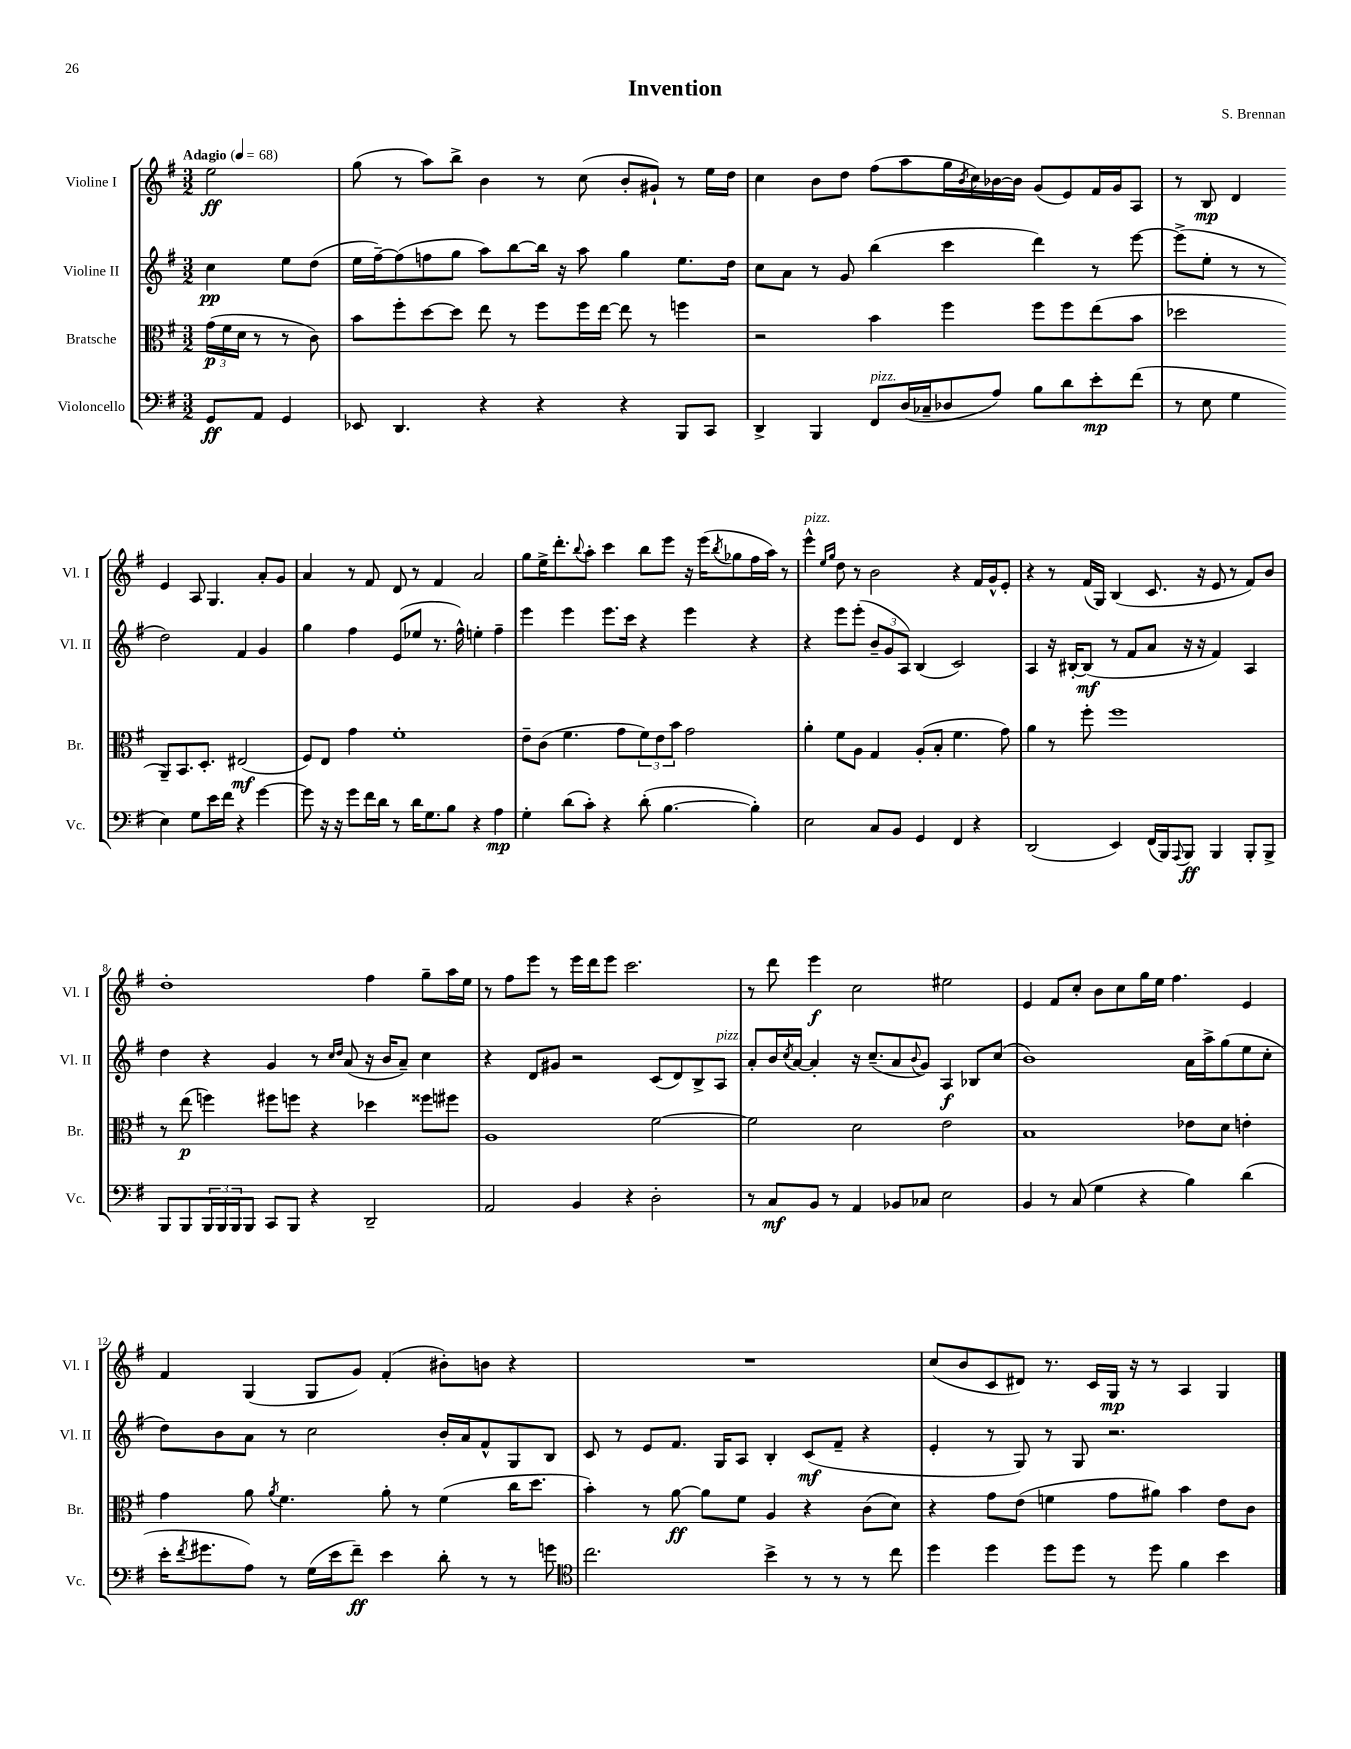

**kern	**dynam	**kern	**dynam	**kern	**dynam	**kern	**dynam
*part4	*part4	*part3	*part3	*part2	*part2	*part1	*part1
*staff4	*staff4	*staff3	*staff3	*staff2	*staff2	*staff1	*staff1
*I"Violoncello	*	*I"Bratsche	*	*I"Violine II	*	*I"Violine I	*
*I'Vc.	*	*I'Br.	*	*I'Vl. II	*	*I'Vl. I	*
*clefF4	*	*clefC3	*	*clefG2	*	*clefG2	*
*k[f#]	*	*k[f#]	*	*k[f#]	*	*k[f#]	*
*M3/2	*	*M3/2	*	*M3/2	*	*M3/2	*
*MM68	*	*MM68	*	*MM68	*	*MM68	*
=	=	=	=	=	=	=	=
!	!	!	!	!	!	!LO:TX:a:B:t=Adagio	!
8GG/L	ff	(24g\LL	p	4cc\	pp	2ee\	ff
.	.	24f#\	.	.	.	.	.
.	.	24d\JJ	.	.	.	.	.
8AA/J	.	8r	.	.	.	.	.
4GG/	.	8r	.	8ee\L	.	.	.
.	.	8c\)	.	(8dd\J	.	.	.
=1	=1	=1	=1	=1	=1	=1	=1
8EE-X/	.	8b\L	.	16ee\LL	.	(8gg\	.
.	.	.	.	[16ff#~\J)	.	.	.
4.DD/	.	8ff#'\	.	(8ff#\]	.	8r	.
.	.	[8dd\	.	8ffn\	.	8aa\L)	.
.	.	8dd\J]	.	8gg\J	.	8bb^\J	.
4r	.	8ee\	.	8aa\L)	.	4b\	.
.	.	8r	.	[8bb\	.	.	.
4r	.	8ff#\L	.	16bb\Jk]	.	8r	.
.	.	.	.	16r	.	.	.
.	.	16ff#\L	.	8aa\	.	(8cc\	.
.	.	[16ee\JJ	.	.	.	.	.
4r	.	8ee\]	.	4gg\	.	8b'/L	.
.	.	8r	.	.	.	8g#X`/J)	.
8BBB/L	.	4ffn\	.	8.ee\L	.	8r	.
8CC/J	.	.	.	.	.	16ee\LL	.
.	.	.	.	16dd\Jk	.	16dd\JJ	.
=2	=2	=2	=2	=2	=2	=2	=2
4DD^/	.	2r	.	8cc\L	.	4cc\	.
.	.	.	.	8a\J	.	.	.
4BBB/	.	.	.	8r	.	8b\L	.
.	.	.	.	8g/	.	8dd\J	.
!LO:TX:a:i:t=pizz.	!	!	!	!	!	!	!
8FF#/L	.	4b\	.	(4bb\	.	(8ff#\L	.
(16D/L	.	.	.	.	.	8aa\	.
16C-X~/J	.	.	.	.	.	.	.
8D-X/	.	4ff#\	.	4ccc\	.	16gg\L	.
.	.	.	.	.	.	8qb/	.
.	.	.	.	.	.	16cc\)	.
8A/J)	.	.	.	.	.	[16b-X\	.
.	.	.	.	.	.	16b-\JJ]	.
8B\L	.	8ff#\L	.	4ddd\)	.	(8g/L	.
8d\	.	8ff#\	.	.	.	8e/)	.
8e'\	mp	(8ee\	.	8r	.	16f#/L	.
.	.	.	.	.	.	16g/J	.
(8f#\J	.	8b\J	.	[8eee\	.	8A/J	.
=3	=3	=3	=3	=3	=3	=3	=3
8r	.	2dd-X\	.	(8eee^\L]	.	8r	.
8E\	.	.	.	8ee'\J	.	8B/	mp
4G\	.	.	.	8r	.	4d/	.
.	.	.	.	8r	.	.	.
4E\)	.	8AA~/L)	.	2dd\)	.	4e/	.
.	.	8.BB/	.	.	.	.	.
8G\L	.	.	.	.	.	8A/	.
.	.	8.D'/J	.	.	.	.	.
16e\L	.	.	.	.	.	4.G/	.
16f#\JJ	.	.	.	.	.	.	.
4r	.	(2E#X/	mf	4f#/	.	.	.
[4g\	.	.	.	4g/	.	8a'/L	.
.	.	.	.	.	.	8g/J	.
!!LO:LB:g=z
=4	=4	=4	=4	=4	=4	=4	=4
8g\]	.	8F#/L)	.	4gg\	.	4a/	.
16r	.	8E/J	.	.	.	.	.
16r	.	.	.	.	.	.	.
8g\L	.	4g\	.	4ff#\	.	8r	.
16f#\L	.	.	.	.	.	8f#/	.
16d\JJ	.	.	.	.	.	.	.
8r	.	1f#'	.	(8e/L	.	8d/	.
16d\KL	.	.	.	8ee-X/J	.	8r	.
8.G\	.	.	.	.	.	.	.
.	.	.	.	8.r	.	4f#/	.
8B\J	.	.	.	.	.	.	.
.	.	.	.	16ff#^^\)	.	.	.
4r	.	.	.	4een'\	.	2a/	.
4A\	mp	.	.	4ff#~\	.	.	.
=5	=5	=5	=5	=5	=5	=5	=5
4G'\	.	8e~\L	.	4eee\	.	8gg\L	.
.	.	(8c\J	.	.	.	16ee^\K	.
.	.	.	.	.	.	8.ddd'\	.
(8d\L	.	4.f#\	.	4eee\	.	.	.
.	.	.	.	.	.	8qqbb/	.
8c'\J)	.	.	.	.	.	8aa'\J	.
4r	.	.	.	8.eee\L	.	4ccc\	.
.	.	8g\L	.	.	.	.	.
.	.	.	.	16ccc\Jk	.	.	.
(8d'\	.	12f#\)	.	4r	.	8bb\L	.
.	.	12e\	.	.	.	.	.
[4.B\	.	.	.	.	.	8eee\J	.
.	.	12b\J	.	.	.	.	.
.	.	2g\	.	4eee\	.	16r	.
.	.	.	.	.	.	(16eee\KL	.
.	.	.	.	.	.	8qbb/	.
.	.	.	.	.	.	8gg-X\	.
4B'\])	.	.	.	4r	.	16ff#\L	.
.	.	.	.	.	.	16aa\JJ)	.
.	.	.	.	.	.	8r	.
=6	=6	=6	=6	=6	=6	=6	=6
!	!	!	!	!	!	!LO:TX:a:i:t=pizz.	!
2E\	.	4a'\	.	4r	.	4eee^^\	.
.	.	.	.	.	.	16qqee/LL	.
.	.	.	.	.	.	16qqgg/JJ	.
.	.	8f#\L	.	8eee\L	.	8dd\	.
.	.	8A\J	.	(8eee'\J	.	8r	.
8C/L	.	4G/	.	12b~/L	.	2b\	.
.	.	.	.	12g/	.	.	.
8BB/J	.	.	.	.	.	.	.
.	.	.	.	12A/J)	.	.	.
4GG/	.	(8A'/L	.	(4B/	.	.	.
.	.	8B'/J	.	.	.	.	.
4FF#/	.	4.f#\	.	2c/)	.	4r	.
4r	.	.	.	.	.	16f#/LL	.
.	.	.	.	.	.	16g^^/J	.
.	.	8g\)	.	.	.	8e'/J	.
=7	=7	=7	=7	=7	=7	=7	=7
(2DD/	.	4a\	.	4A/	.	4r	.
.	.	8r	.	16r	.	8r	.
.	.	.	.	[16B#X'/KL	.	.	.
.	.	8ff#'\	.	(8B#/J]	mf	(16f#/LL	.
.	.	.	.	.	.	16G/JJ)	.
4EE/)	.	1ff#	.	8r	.	(4B/	.
.	.	.	.	8f#/L	.	.	.
(16FF#/LL	.	.	.	8a/J	.	8.c/	.
16BBB/J)	.	.	.	.	.	.	.
8qqAAA/	.	.	.	.	.	.	.
8BBB/J	ff	.	.	16r	.	.	.
.	.	.	.	16r	.	16r	.
4BBB/	.	.	.	4f#/)	.	8e/	.
.	.	.	.	.	.	8r	.
8BBB'/L	.	.	.	4A/	.	8f#/L)	.
8BBB^/J	.	.	.	.	.	8b/J	.
!!LO:LB:g=z
=8	=8	=8	=8	=8	=8	=8	=8
8BBB/L	.	8r	.	4dd\	.	1dd'	.
8BBB/	.	(8ee\	p	.	.	.	.
24BBB/L	.	4ffn\)	.	4r	.	.	.
24BBB/	.	.	.	.	.	.	.
24BBB/J	.	.	.	.	.	.	.
8BBB/J	.	.	.	.	.	.	.
8CC/L	.	8ff#X\L	.	4g/	.	.	.
8BBB/J	.	8ffn\J	.	.	.	.	.
4r	.	4r	.	8r	.	.	.
.	.	.	.	16qqcc/LL	.	.	.
.	.	.	.	16qqdd/JJ	.	.	.
.	.	.	.	(8a/	.	.	.
2DD~/	.	4dd-X\	.	16r	.	4ff#\	.
.	.	.	.	16b/KL	.	.	.
.	.	.	.	8a~/J)	.	.	.
.	.	8ff##X\L	.	4cc\	.	8gg~\L	.
.	.	8ff#X\J	.	.	.	16aa\L	.
.	.	.	.	.	.	16ee\JJ	.
=9	=9	=9	=9	=9	=9	=9	=9
2AA/	.	1A	.	4r	.	8r	.
.	.	.	.	.	.	8ff#\L	.
.	.	.	.	8d/L	.	8eee\J	.
.	.	.	.	8g#X/J	.	8r	.
4BB/	.	.	.	2r	.	16eee\LL	.
.	.	.	.	.	.	16ddd\J	.
.	.	.	.	.	.	8eee\J	.
4r	.	.	.	.	.	2.ccc\	.
2D'\	.	[2f#\	.	(8c/L	.	.	.
.	.	.	.	8d/)	.	.	.
.	.	.	.	8B^/	.	.	.
!	!	!	!	!LO:TX:a:i:t=pizz.	!	!	!
.	.	.	.	8A/J	.	.	.
=10	=10	=10	=10	=10	=10	=10	=10
8r	.	2f#\]	.	8a'/L	.	8r	.
8C/L	mf	.	.	16b/L	.	8ddd\	.
.	.	.	.	8qcc/	.	.	.
.	.	.	.	[16a/JJ	.	.	.
8BB/J	.	.	.	4a'/]	.	4eee\	f
8r	.	.	.	.	.	.	.
4AA/	.	2d\	.	16r	.	2cc\	.
.	.	.	.	(8.cc~/L	.	.	.
8BB-X/L	.	.	.	8a/	.	.	.
.	.	.	.	8qqb/	.	.	.
8C-X/J	.	.	.	8g/J)	.	.	.
2E\	.	2e\	.	4A/	f	2ee#X\	.
.	.	.	.	8B-X/L	.	.	.
.	.	.	.	(8cc/J	.	.	.
=11	=11	=11	=11	=11	=11	=11	=11
4BB/	.	1B	.	1b)	.	4e/	.
8r	.	.	.	.	.	8f#/L	.
(8C/	.	.	.	.	.	8cc'/J	.
4G\	.	.	.	.	.	8b\L	.
.	.	.	.	.	.	8cc\	.
4r	.	.	.	.	.	16gg\L	.
.	.	.	.	.	.	16ee\JJ	.
.	.	.	.	.	.	4.ff#\	.
4B\)	.	8e-X\L	.	16a\LL	.	.	.
.	.	.	.	16aa^\J	.	.	.
.	.	8d\J	.	(8gg\	.	.	.
(4d\	.	4en'\	.	8ee\	.	4e/	.
.	.	.	.	8cc'\J	.	.	.
!!LO:LB:g=z
=12	=12	=12	=12	=12	=12	=12	=12
16e'\KL	.	4g\	.	8dd\L)	.	4f#/	.
8qf#/	.	.	.	.	.	.	.
8.g#X\	.	.	.	.	.	.	.
.	.	.	.	8b\	.	.	.
8A\J)	.	8a\	.	8a\J	.	(4G/	.
.	.	8qa/	.	.	.	.	.
8r	.	4.f#\	.	8r	.	.	.
(16G\LL	.	.	.	2cc\	.	8G/L	.
16e\J	.	.	.	.	.	.	.
8f#~\J)	ff	.	.	.	.	8g/J)	.
4e\	.	8a'\	.	.	.	(4f#'/	.
.	.	8r	.	.	.	.	.
8d'\	.	(4f#\	.	16b'/LL	.	8b#X'\L)	.
.	.	.	.	16a/J	.	.	.
8r	.	.	.	8f#^^/	.	8bn\J	.
8r	.	16cc\KL	.	8G/	.	4r	.
.	.	8.dd\J	.	.	.	.	.
8gn\	.	.	.	8B/J	.	.	.
=13	=13	=13	=13	=13	=13	=13	=13
*clefC4	*	*	*	*	*	*	*
2.cc\	.	4b'\)	.	8c/	.	1.r	.
.	.	.	.	8r	.	.	.
.	.	8r	.	8e/L	.	.	.
.	.	[8a\	ff	8.f#/J	.	.	.
.	.	8a\L]	.	.	.	.	.
.	.	.	.	16G/KL	.	.	.
.	.	8f#\J	.	8A/J	.	.	.
4b^\	.	4A/	.	4B'/	.	.	.
8r	.	4r	.	(8c/L	mf	.	.
8r	.	.	.	8f#~/J	.	.	.
8r	.	(8c\L	.	4r	.	.	.
8cc\	.	8d\J)	.	.	.	.	.
=14	=14	=14	=14	=14	=14	=14	=14
4dd\	.	4r	.	4e'/	.	(8cc/L	.
.	.	.	.	.	.	8b/	.
4dd\	.	8g\L	.	8r	.	8c/	.
.	.	(8e\J	.	8G/)	.	8d#X/J)	.
8dd\L	.	4fn\	.	8r	.	8.r	.
8dd\J	.	.	.	8G/	.	.	.
.	.	.	.	.	.	16c/LL	.
8r	.	8g\L	.	2.r	.	16G/JJ	mp
.	.	.	.	.	.	16r	.
8dd\	.	8a#X\J)	.	.	.	8r	.
4f#\	.	4b\	.	.	.	4A/	.
4b\	.	8e\L	.	.	.	4G/	.
.	.	8c\J	.	.	.	.	.
==	==	==	==	==	==	==	==
*-	*-	*-	*-	*-	*-	*-	*-
